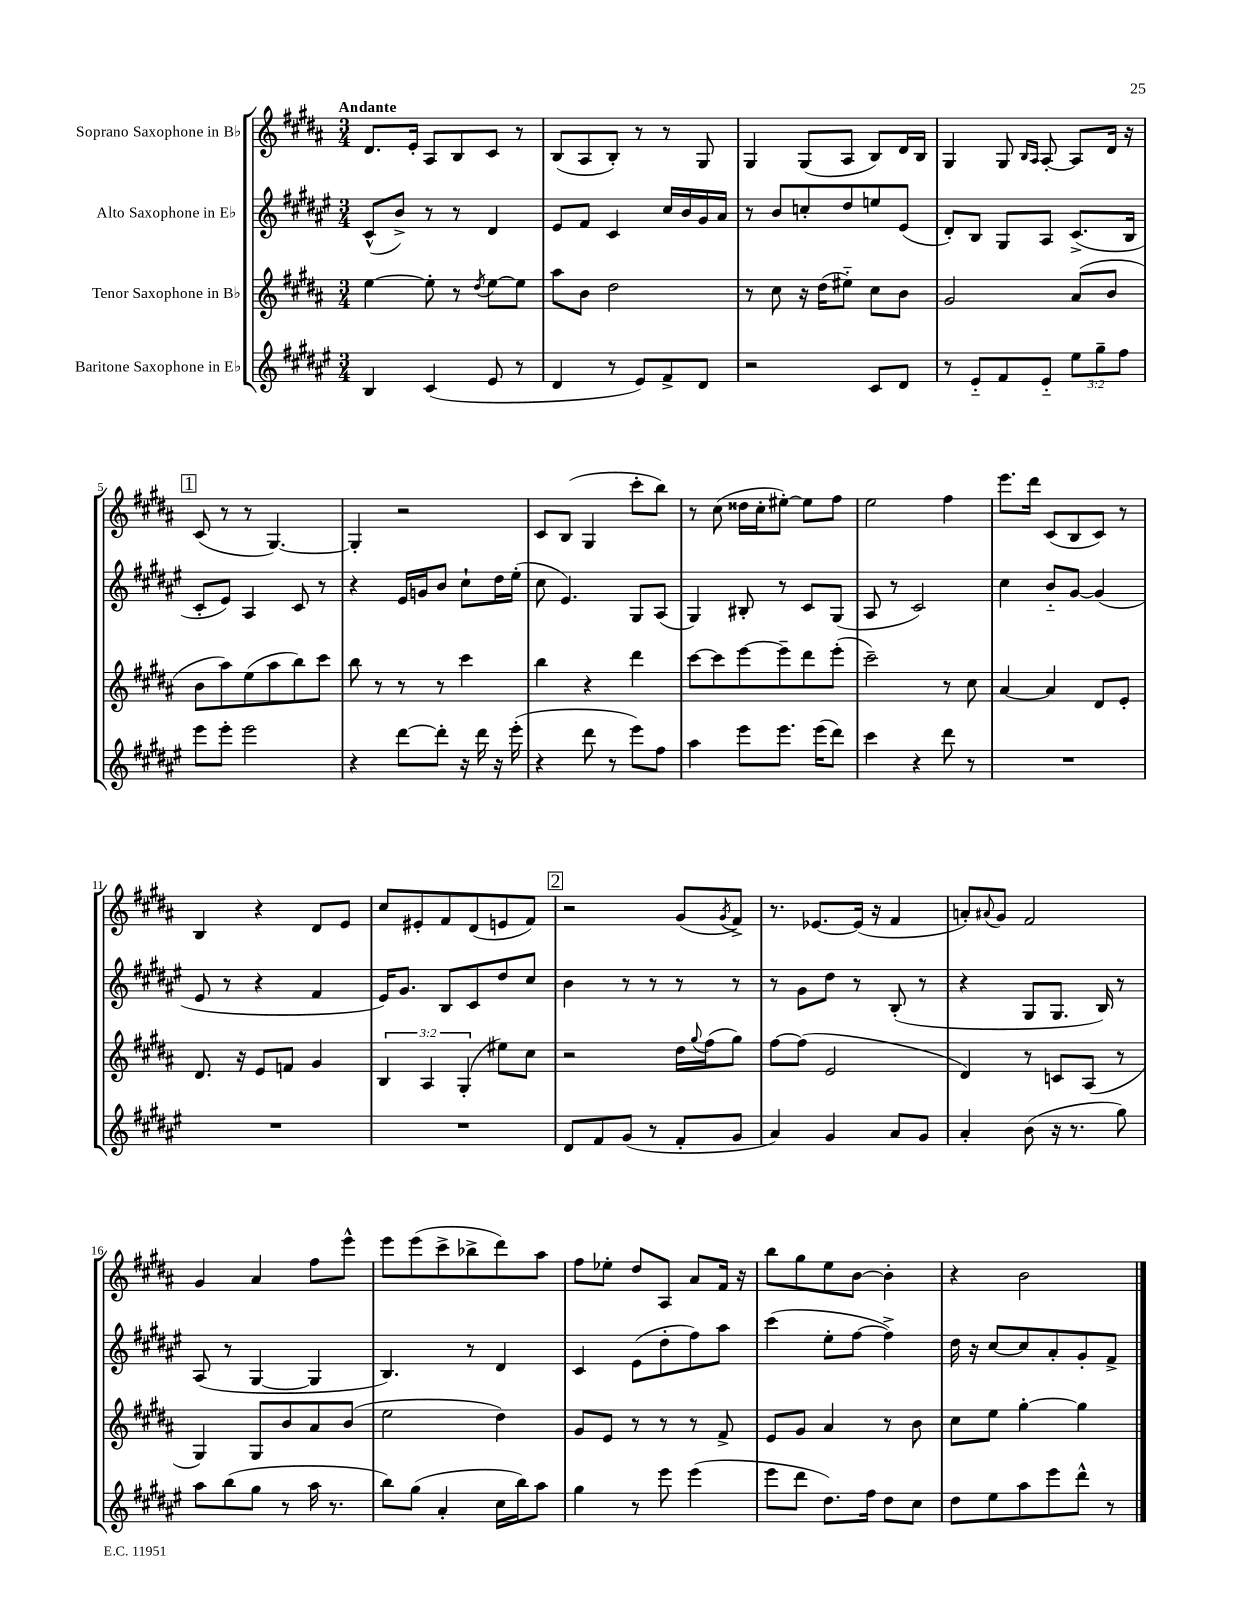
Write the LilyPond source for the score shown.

<<
\new StaffGroup <<
\new Staff = "s0" \with { instrumentName = "Soprano Saxophone in Bb" } {
    \clef treble \key b \major \numericTimeSignature \time 3/4 \tempo "Andante"
    dis'8. e'16-. ais8 b8 cis'8 r8 |
    b8( ais8 b8-.) r8 r8 gis8 |
    gis4 gis8( ais8 b8) dis'16 b16 |
    gis4 gis8 \grace { b16 ais16 } ais8~-. ais8 dis'16 r16 |
    \mark \markup { \box "1" } cis'8( r8 r8 gis4.~) |
    gis4-. r2 |
    cis'8 b8( gis4 cis'''8-. b''8) |
    r8 cis''8( disis''16 cis''16-. eis''8~-.) eis''8 fis''8 |
    e''2 fis''4 |
    e'''8. dis'''16 cis'8( b8 cis'8) r8 |
    b4 r4 dis'8 e'8 |
    cis''8 eis'8-. fis'8 dis'8( e'8 fis'8) |
    \mark \markup { \box "2" } r2 gis'8( \acciaccatura { gis'8 } fis'8->) |
    r8. ees'8.~ ees'16( r16 fis'4 |
    a'8-.) \appoggiatura { ais'8 } gis'8 fis'2 |
    gis'4 ais'4 fis''8 e'''8-^ |
    e'''8 e'''8( cis'''8-> bes''8-> dis'''8) ais''8 |
    fis''8 ees''8-. dis''8 ais8 ais'8 fis'16 r16 |
    b''8 gis''8 e''8 b'8~ b'4-. |
    r4 b'2 \bar "|." |
}
\new Staff = "s1" \with { instrumentName = "Alto Saxophone in Eb" } {
    \clef treble \key fis \major \numericTimeSignature \time 3/4
    cis'8-^( b'8->) r8 r8 dis'4 |
    eis'8 fis'8 cis'4 cis''16 b'16 gis'16 ais'16 |
    r8 b'8 c''8-. dis''8 e''8 eis'8( |
    dis'8-.) b8 gis8 ais8 cis'8.->( b16 |
    \mark \markup { \box "1" } cis'8-. eis'8) ais4 cis'8 r8 |
    r4 eis'16 g'16 b'8 cis''8-! dis''16 eis''16-.( |
    cis''8 eis'4.) gis8 ais8( |
    gis4) bis8-. r8 cis'8 gis8( |
    ais8 r8 cis'2) |
    cis''4 b'8-_ gis'8~ gis'4( |
    eis'8 r8 r4 fis'4 |
    eis'16) gis'8. b8 cis'8 dis''8 cis''8 |
    \mark \markup { \box "2" } b'4 r8 r8 r8 r8 |
    r8 gis'8 dis''8 r8 b8-.( r8 |
    r4 gis8 gis8. b16) r8 |
    ais8( r8 gis4~ gis4 |
    b4.) r8 dis'4 |
    cis'4 eis'8( dis''8-. fis''8) ais''8 |
    cis'''4( eis''8-. fis''8~ fis''4->) |
    dis''16 r16 cis''8~ cis''8 ais'8-. gis'8-. fis'8-> \bar "|." |
}
\new Staff = "s2" \with { instrumentName = "Tenor Saxophone in Bb" } {
    \clef treble \key b \major \numericTimeSignature \time 3/4 \override Staff.TupletNumber.text = #tuplet-number::calc-fraction-text
    e''4~ e''8-. r8 \acciaccatura { dis''8 } e''8~ e''8 |
    ais''8 b'8 dis''2 |
    r8 cis''8 r16 dis''16( eis''8-_) cis''8 b'8 |
    gis'2 ais'8( b'8 |
    \mark \markup { \box "1" } b'8 ais''8) e''8( ais''8 b''8) cis'''8 |
    b''8 r8 r8 r8 cis'''4 |
    b''4 r4 dis'''4 |
    cis'''8~ cis'''8 e'''8~ e'''8-- dis'''8 e'''8-.( |
    cis'''2--) r8 cis''8 |
    ais'4~ ais'4 dis'8 e'8-. |
    dis'8. r16 e'8 f'8 gis'4 |
    \tuplet 3/2 { b4 ais4 gis4-.( } eis''8) cis''8 |
    \mark \markup { \box "2" } r2 dis''16 \appoggiatura { gis''8 } fis''16( gis''8) |
    fis''8~ fis''8( e'2 |
    dis'4) r8 c'8 ais8( r8 |
    gis4) gis8 b'8 ais'8 b'8( |
    e''2 dis''4) |
    gis'8 e'8 r8 r8 r8 fis'8-> |
    e'8 gis'8 ais'4 r8 b'8 |
    cis''8 e''8 gis''4~-. gis''4 \bar "|." |
}
\new Staff = "s3" \with { instrumentName = "Baritone Saxophone in Eb" } {
    \clef treble \key fis \major \numericTimeSignature \time 3/4 \override Staff.TupletNumber.text = #tuplet-number::calc-fraction-text
    b4 cis'4( eis'8 r8 |
    dis'4 r8 eis'8) fis'8-> dis'8 |
    r2 cis'8 dis'8 |
    r8 eis'8-_ fis'8 eis'8-_ \tuplet 3/2 { eis''8 gis''8-- fis''8 } |
    \mark \markup { \box "1" } eis'''8 eis'''8-. eis'''2 |
    r4 dis'''8~ dis'''8-. r16 dis'''16 r16 eis'''16-.( |
    r4 dis'''8 r8 eis'''8) fis''8 |
    ais''4 eis'''8 eis'''8. eis'''16( dis'''8) |
    cis'''4 r4 dis'''8 r8 |
    R2. |
    R2. |
    R2. |
    \mark \markup { \box "2" } dis'8 fis'8 gis'8( r8 fis'8-. gis'8 |
    ais'4) gis'4 ais'8 gis'8 |
    ais'4-. b'8( r16 r8. gis''8) |
    ais''8 b''8( gis''8 r8 ais''16 r8. |
    b''8) gis''8( ais'4-. cis''16 b''16) ais''8 |
    gis''4 r8 eis'''8 eis'''4( |
    eis'''8 dis'''8 dis''8.) fis''16 dis''8 cis''8 |
    dis''8 eis''8 ais''8 eis'''8 dis'''8-^ r8 \bar "|." |
}
>>
>>
